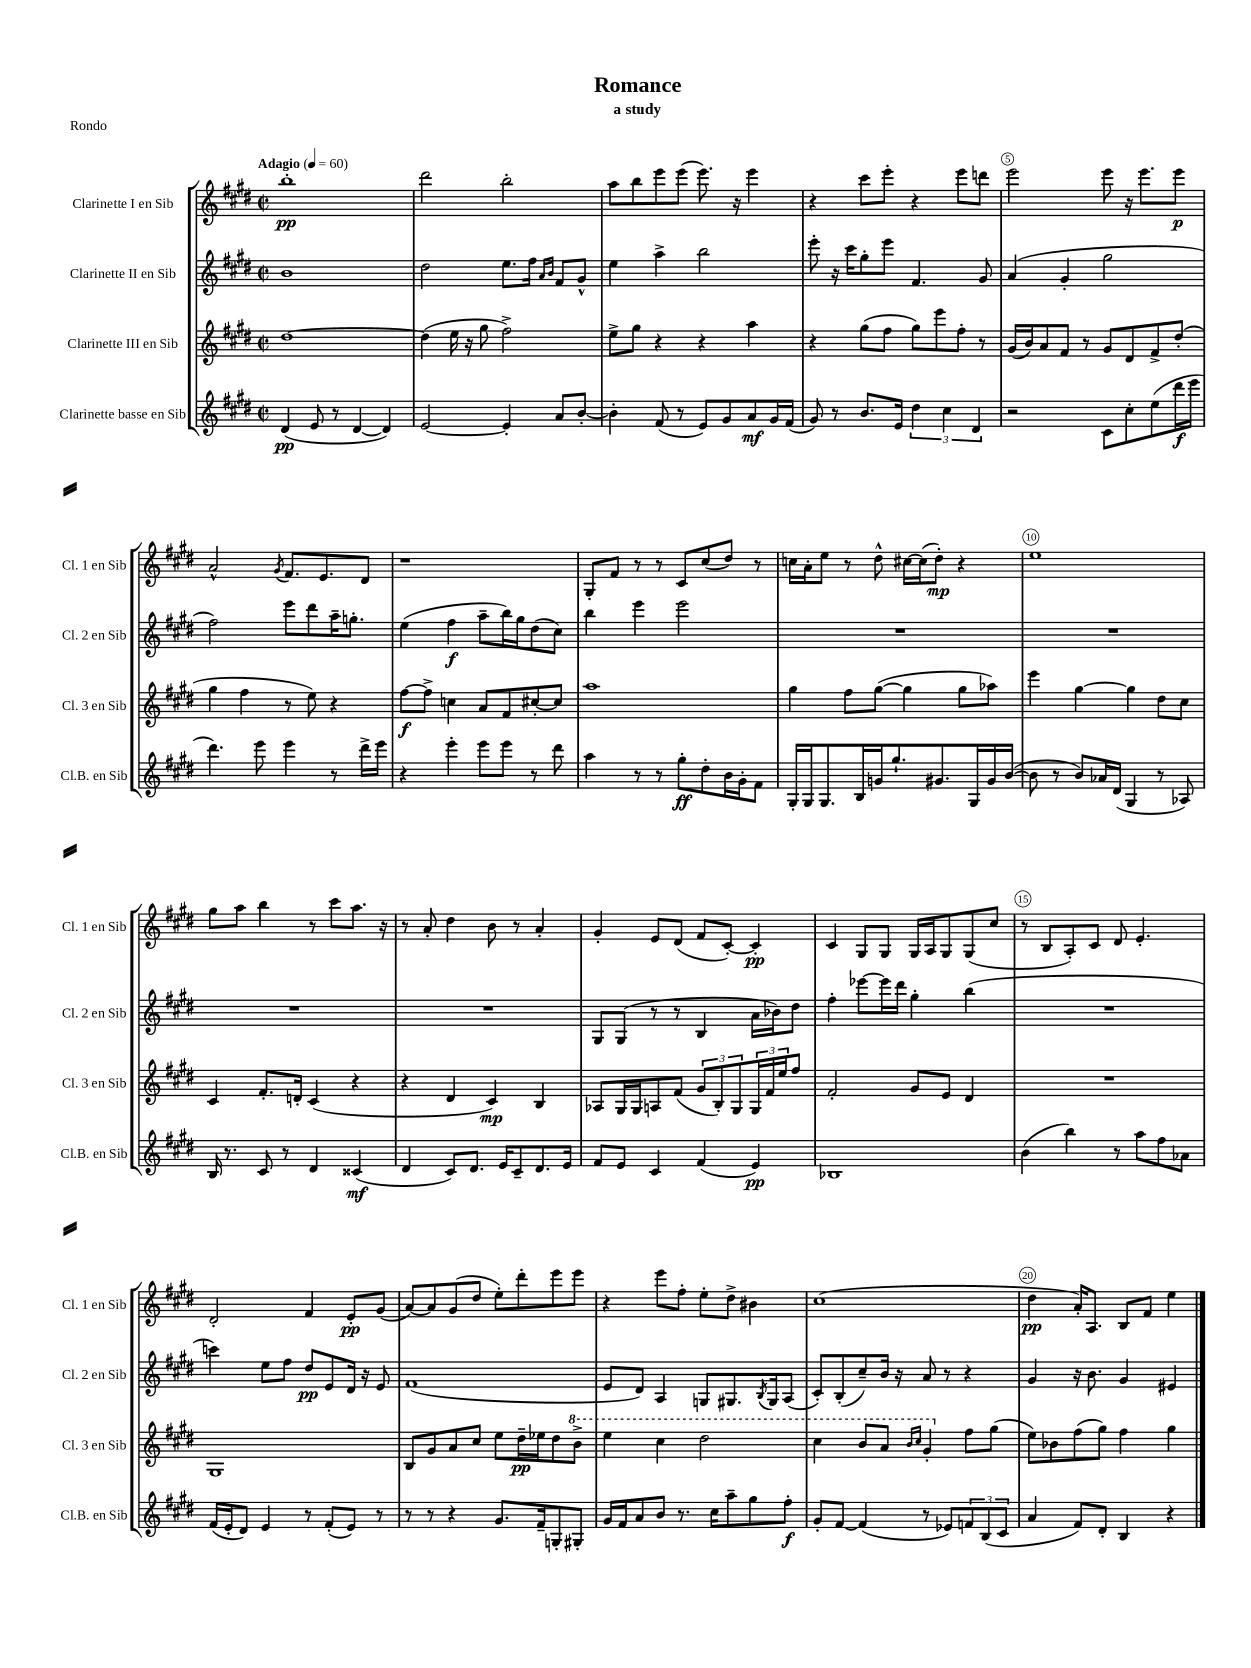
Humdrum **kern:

**kern	**kern	**kern	**kern
*staff4	*staff3	*staff2	*staff1
*clefG2	*clefG2	*clefG2	*clefG2
*k[f#c#g#d#]	*k[f#c#g#d#]	*k[f#c#g#d#]	*k[f#c#g#d#]
*M2/2	*M2/2	*M2/2	*M2/2
*met(c|)	*met(c|)	*met(c|)	*met(c|)
*MM60	*MM60	*MM60	*MM60
(4d#	[1dd#	1b	1bb'
8e	.	.	.
8r	.	.	.
[4d#	.	.	.
4d#])	.	.	.
=	=	=	=
[2e	(4dd#]	2dd#	2ddd#
.	16ee	.	.
.	16r	.	.
.	8gg#	.	.
4e']	2ff#^)	8.ee	2bb'
.	.	16ff#	.
.	.	16qqa	.
.	.	16qqb	.
8a	.	8f#	.
[8b'	.	8g#^^	.
=	=	=	=
4b']	8ee^	4ee	8aa
.	8gg#	.	8bb
(8f#	4r	4aa^	8eee
8r	.	.	(8eee
8e)	4r	2bb	8.eee)
8g#	.	.	.
.	.	.	16r
8a	4aa	.	4eee
16g#	.	.	.
(16f#	.	.	.
=	=	=	=
8g#)	4r	8eee'	4r
8r	.	16r	.
.	.	16ccc#	.
8.b	(8gg#	8gg#'	8ccc#
.	8ff#	8eee	8eee'
16e	.	.	.
6dd#	8gg#)	4.f#	4r
.	8eee	.	.
6cc#	.	.	.
.	8ff#'	.	8eee
6d#	.	.	.
.	8r	8g#	8ddd
=	=	=	=
2r	(16g#	(4a	2eee
.	16b)	.	.
.	8a	.	.
.	8f#	4g#'	.
.	8r	.	.
8c#	8g#	2gg#	8eee
8cc#'	8d#	.	16r
.	.	.	8.eee
(8ee	8f#^	.	.
16ddd#	(8dd#'	.	8eee
16eee	.	.	.
=	=	=	=
4.ddd#)	4gg#	2ff#)	2a^^
.	4ff#	.	.
8eee	.	.	.
.	.	.	8qg#
4eee	8r	8eee	8.f#
.	8ee)	8ddd#	.
.	.	.	8.e
8r	4r	16aa~	.
.	.	8.gg'	.
16ddd#^	.	.	8d#
16eee	.	.	.
=	=	=	=
4r	[8ff#	(4ee	1r
.	8ff#^]	.	.
4eee'	4cc	4ff#	.
8eee	8a	8aa~	.
8eee	8f#	16bb)	.
.	.	16gg#	.
8r	[8cc#'	(8dd#	.
8ddd#	8cc#]	8cc#)	.
=	=	=	=
4aa	1aa	4bb	8G#'
.	.	.	8f#
8r	.	4eee	8r
8r	.	.	8r
8gg#'	.	2eee	8c#
8dd#'	.	.	(8cc#
16b	.	.	8dd#)
16g#'	.	.	.
8f#	.	.	8r
=	=	=	=
16G#'	4gg#	1r	16cc
16G#	.	.	16a'
8.G#	.	.	8ee
.	8ff#	.	8r
16B	.	.	.
16g	([8gg#	.	8dd#^^
8.gg#`	.	.	.
.	4gg#]	.	[16cc#
.	.	.	(16cc#]
8.g#	.	.	8dd#')
.	8gg#	.	4r
16G#	.	.	.
16g#	8aa-)	.	.
([16b	.	.	.
=	=	=	=
8b]	4eee	1r	1ee
8r	.	.	.
8b)	[4gg#	.	.
16a-	.	.	.
(16d#	.	.	.
4G#	4gg#]	.	.
8r	8dd#	.	.
8A-)	8cc#	.	.
=	=	=	=
16B	4c#	1r	8gg#
8.r	.	.	.
.	.	.	8aa
8c#	8.f#'	.	4bb
8r	.	.	.
.	16d'	.	.
4d#	(4c#	.	8r
.	.	.	8ccc#
(4c##	4r	.	8.aa
.	.	.	16r
=	=	=	=
4d#	4r	1r	8r
.	.	.	8a'
8c#)	4d#	.	4dd#
8.d#	.	.	.
.	4c#)	.	8b
16e	.	.	.
8c#~	.	.	8r
8.d#	4B	.	4a'
16e	.	.	.
=	=	=	=
8f#	8A-	8G#	4g#'
8e	16G#	(8G#	.
.	16G#	.	.
4c#	8A	8r	8e
.	(8f#	8r	(8d#
(4f#	12g#	4B	8f#
.	12B')	.	.
.	.	.	[8c#')
.	12G#	.	.
4e)	24G#	16a	4c#']
.	24f#	.	.
.	.	16b-)	.
.	24ee	.	.
.	8ff#	8dd#	.
=	=	=	=
1B-	2f#'	4ff#'	4c#
.	.	[8eee-	8G#
.	.	16eee-]	8G#
.	.	16ddd#	.
.	8g#	4gg#'	16G#
.	.	.	16A
.	8e	.	8G#
.	4d#	(4bb	(8G#
.	.	.	8cc#
=	=	=	=
(4b	1r	1r	8r
.	.	.	8B
4bb)	.	.	8A')
.	.	.	8c#
8r	.	.	8d#
8aa	.	.	4.e'
8ff#	.	.	.
8a-	.	.	.
=	=	=	=
(16f#	1G#	4ccc)	2d#'
16e'	.	.	.
8d#)	.	.	.
4e	.	8ee	.
.	.	8ff#	.
8r	.	8dd#	4f#
(8f#'	.	8e	.
8e)	.	16d#	8e'
.	.	16r	.
8r	.	8e	(8g#
=	=	=	=
8r	8B	(1f#	[8a)
8r	8g#	.	8a]
4r	8a	.	(8g#
.	8cc#	.	8dd#
8.g#	8ee	.	8ee')
.	16dd#~	.	8ddd#'
16f#~	16ee-	.	.
8G'	8dd#	.	8eee
8G#'	8bb^	.	8eee
=	=	=	=
16g#	4eee	8e	4r
16f#	.	.	.
8a	.	8d#)	.
8b	4ccc#	4A	8eee
8.r	.	.	8ff#'
.	2ddd#	8G	8ee'
16cc#	.	.	.
8aa~	.	8.G#	8dd#^
8gg#	.	.	4b#
.	.	8qB	.
.	.	16G#	.
8ff#'	.	(8A	.
=	=	=	=
8g#'	4ccc#	8c#')	(1cc#
[8f#	.	(8B'	.
(4f#]	8bb	8cc#~)	.
.	8aa	16b	.
.	.	16r	.
.	16qqbb	.	.
.	16qqccc#	.	.
8r	4gg#'	8a	.
8e-)	.	8r	.
12f	8ff#	4r	.
(12B	.	.	.
.	(8gg#	.	.
12c#	.	.	.
=	=	=	=
4a	8ee)	4g#	4dd#
.	8b-	.	.
8f#)	(8ff#	16r	16a')
.	.	8.b	8.A
8d#'	8gg#)	.	.
4B	4ff#	4g#	8B
.	.	.	8f#
4r	4gg#	4e#	4ee
==	==	==	==
*-	*-	*-	*-
